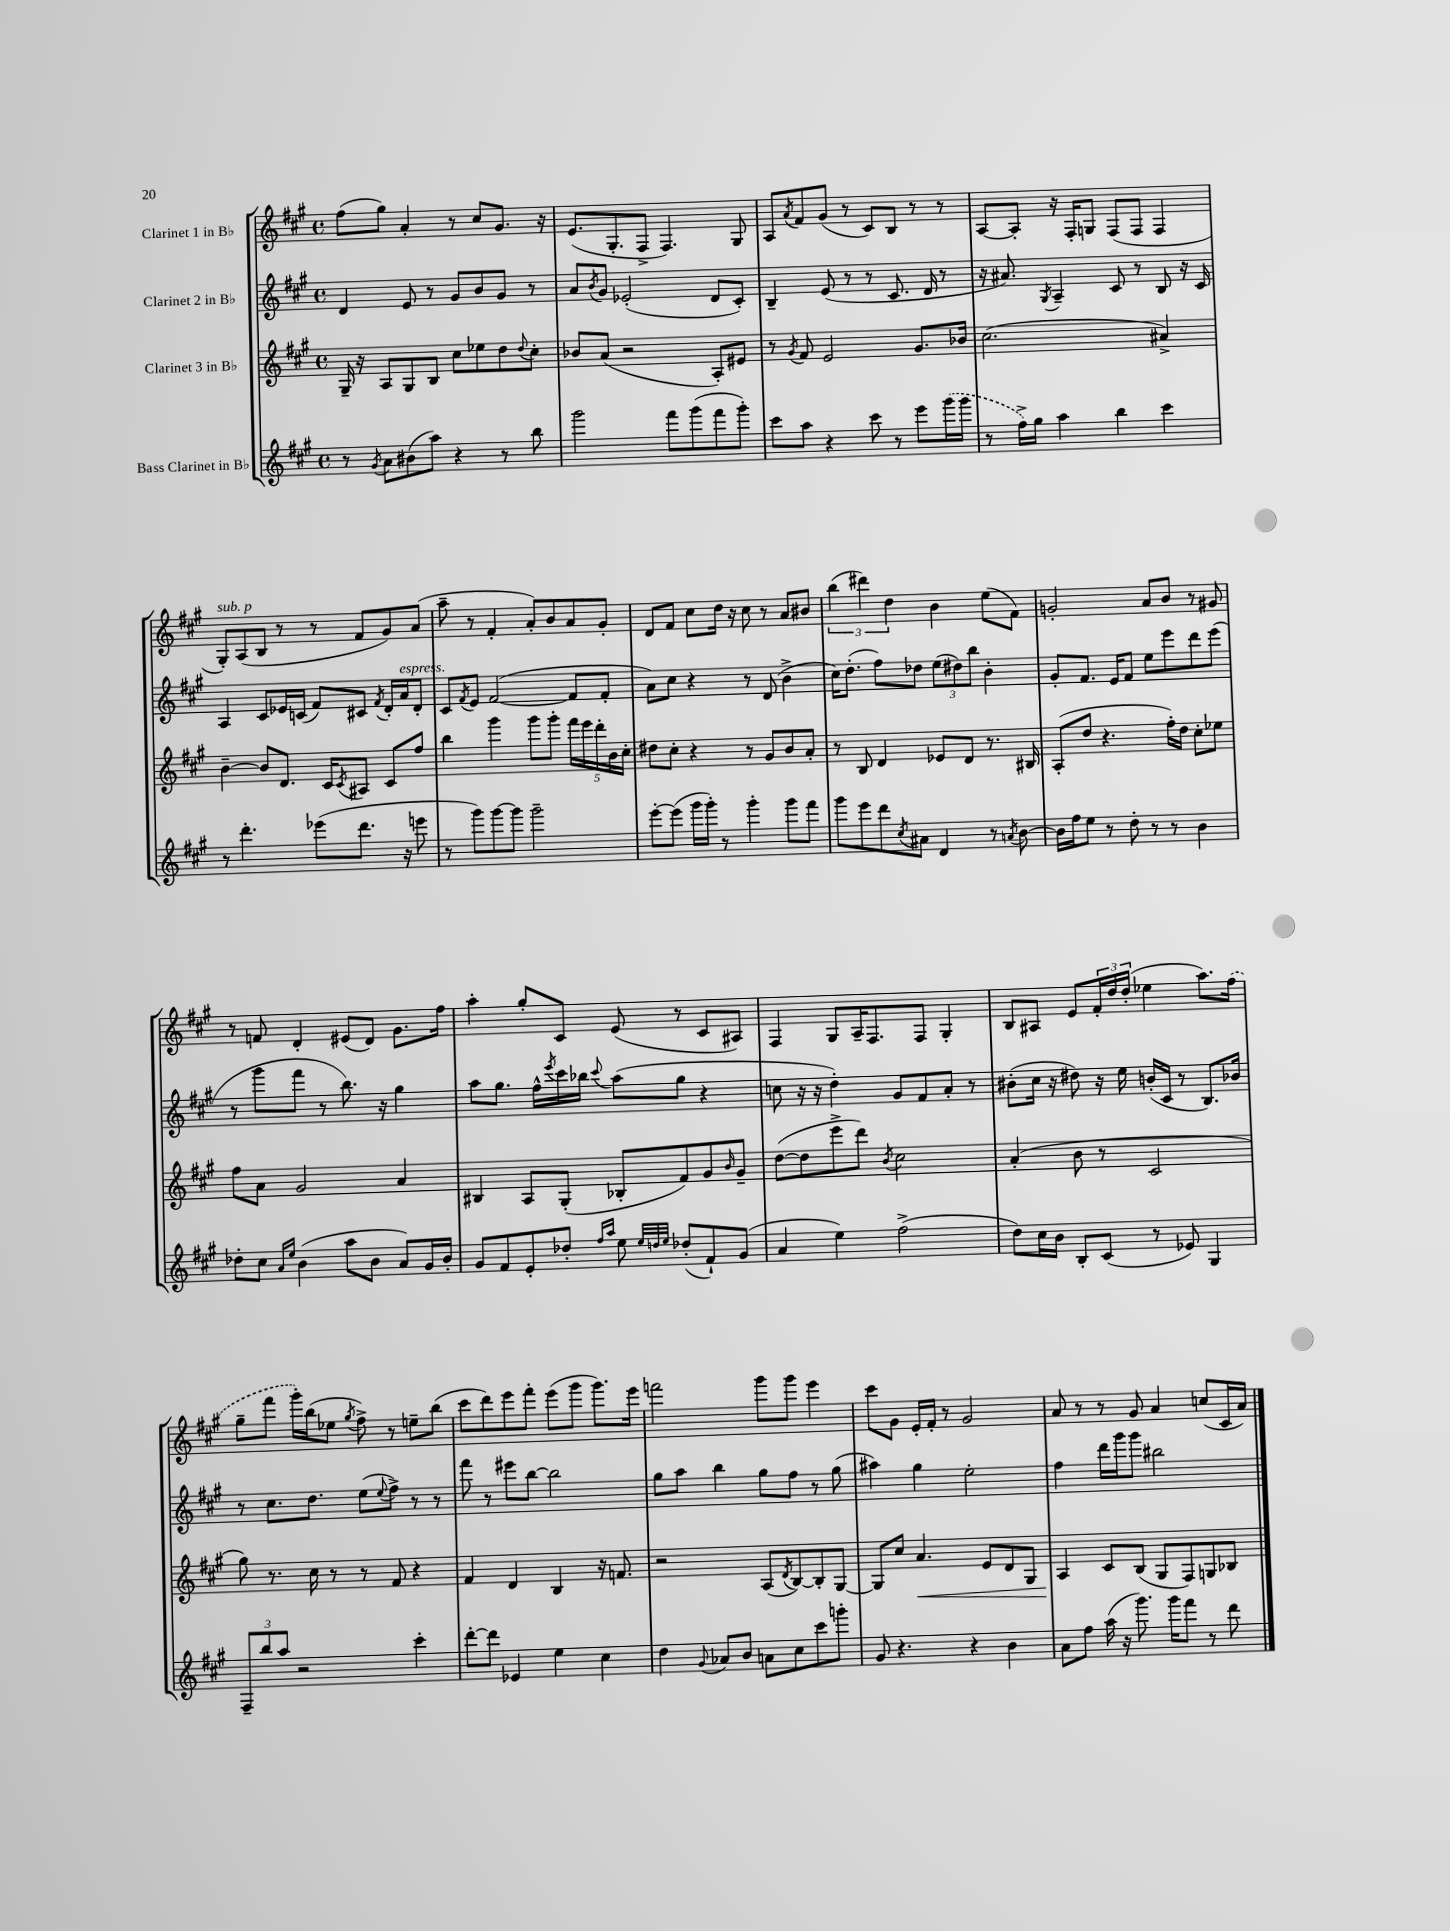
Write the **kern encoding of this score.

**kern	**kern	**kern	**kern
*staff4	*staff3	*staff2	*staff1
*clefG2	*clefG2	*clefG2	*clefG2
*k[f#c#g#]	*k[f#c#g#]	*k[f#c#g#]	*k[f#c#g#]
*M4/4	*M4/4	*M4/4	*M4/4
*met(c)	*met(c)	*met(c)	*met(c)
8r	16G#~	4d	(8ff#
.	16r	.	.
8qg#	.	.	.
8a	8A	.	8gg#)
(8b#	8G#	8e	4a'
8aa)	8B	8r	.
4r	8cc#	8g#	8r
.	8ee-	8b	8cc#
8r	8dd	8g#	8.g#
.	8qqdd	.	.
8bb	8cc#'	8r	.
.	.	.	16r
=	=	=	=
2ggg#	8b-	8a	(8.e
.	.	8qb	.
.	(8a	8g#	.
.	.	.	8.G#'
.	2r	(2e-'	.
.	.	.	8F#^
8fff#	.	.	4.F#)
(8ggg#	.	.	.
8fff#	8A')	8d	.
8ggg#')	8e#	8c#')	8G#
=	=	=	=
8ccc#	8r	4B~	8A
.	8qg#	.	8qa
8aa	8f#	.	8f#
4r	2e	(8e	(8g#
.	.	8r	8r
8ccc#	.	8r	8c#)
8r	.	8.c#	8B
8eee	8.g#	.	8r
.	.	16d	.
(16ggg#	.	8r	8r
16ggg#	16b-	.	.
=	=	=	=
8r	(2.cc#	16r	[8A
.	.	8.a#)	.
16ff#^)	.	.	8A']
16gg#	.	.	.
.	.	8qG#	.
4aa	.	4A~	16r
.	.	.	16F#'
.	.	.	8G
4bb	.	8c#	(8F#
.	.	8r	8F#
4ccc#	4a#^)	8B	4F#
.	.	16r	.
.	.	16c#	.
=	=	=	=
8r	[4b~	4A	8G#')
4.ddd'	.	.	(8A
.	8b]	8c#	8B
.	8.d	16e-	8r
.	.	(16c	.
(8eee-	.	8f#)	8r
.	16c#	.	.
.	8qc#	.	.
8.ddd	8A#	8c#	8f#
.	.	8qf#	.
.	8c#	16d'	8g#)
16r	.	16a	.
8eee	8ff#	8d'	(8a
=	=	=	=
8r	4bb	8c#	8aa~
.	.	8qf#	.
8ggg#)	.	8e	8r
[8ggg#	4ggg#	([2f#	4f#'
8ggg#]	.	.	.
2ggg#~	8ggg#	.	8a')
.	8ggg#'	.	8b
.	20fff#	8f#]	8a
.	20eee	.	.
.	20ddd'	.	.
.	.	8f#'	8g#'
.	20b	.	.
.	20cc#'	.	.
=	=	=	=
[8eee'	8dd#	8a)	8d
(8eee]	8cc#'	8cc#	8f#
16ggg#	4r	4r	8cc#
16ggg#')	.	.	.
8r	.	.	16dd
.	.	.	16r
4ggg#'	8r	8r	8cc#
.	8g#	(8d	8r
8ggg#	8b	4b^	8a
8fff#	8a'	.	8b#
=	=	=	=
8ggg#	8r	16cc#)	(6bb
.	.	(8.dd'	.
8eee	8B	.	.
.	.	.	6ddd#)
8ddd	4d	8ff#)	.
.	.	.	6dd
8qcc#	.	.	.
8a#	.	8dd-	.
4d	8e-	(12ee	4b
.	.	12dd#)	.
.	8d	.	.
.	.	12bb	.
8r	8.r	4b'	(8ee
8qa	.	.	.
[8b	.	.	8f#)
.	16B#	.	.
=	=	=	=
16b]	(8A'	8g#'	2g'
16ff#	.	.	.
8ee	8dd	8.f#	.
8r	4.r	.	.
.	.	16e	.
8dd'	.	8f#	.
8r	.	8ee	8a
8r	16ff#')	8eee	8b
.	16dd	.	.
4b	8cc#'	8ddd	8r
.	8ee-	(8eee	8g#
=	=	=	=
8dd-'	8ff#	8r	8r
8cc#	8a	8ggg#	8f
16qqa	.	.	.
16qqee	.	.	.
(4b	2g#	8fff#	4d'
.	.	8r	.
8aa	.	8.bb)	(8e#
8b	.	.	8d)
.	.	16r	.
8a)	4a	4gg#	8.g#
16g#	.	.	.
16b'	.	.	16ff#
=	=	=	=
8g#	4B#	8aa	4aa'
8f#	.	8.gg#	.
8e'	8A	.	8gg#'
.	.	16ff#^^	.
.	.	8qeee	.
8dd-'	(8G#'	16ccc#	8c#
.	.	16bb-	.
16qqff#	.	.	.
16qqaa	.	8qqccc#	.
8ee	8B-'	(8aa	(8e
32qqee	.	.	.
32qqdd	.	.	.
32qqee	.	.	.
(8dd-'	8f#)	8gg#	8r
8f#`)	8g#	4r	8c#
.	16qqb	.	.
(8g#	8g#~	.	8A#)
=	=	=	=
4a	([8dd	8cc	4F#
.	8dd]	16r	.
.	.	16r	.
4ee)	8eee^	4dd')	8G#
.	8ddd)	.	16A~
.	.	.	8.F#
.	8qb	.	.
(2ff#^	2cc#	8g#	.
.	.	8f#	8F#
.	.	8a'	4G#'
.	.	8r	.
=	=	=	=
8dd)	(4a'	(8b#'	8B
16cc#	.	16cc#	8A#
16b	.	16r	.
8B'	8b	8dd#)	8e
(8c#	8r	16r	24f#'
.	.	.	24dd
.	.	16ee	.
.	.	.	(24dd'
8r	2c#	(16b'	4ee-
.	.	16c#	.
8e-)	.	8r	.
4G#	.	8.B)	8.aa)
.	.	16b-	(16ff#
=	=	=	=
12F#~	8gg#)	8r	8gg#~
12bb	.	.	.
.	8.r	8.cc#	8fff#
12aa	.	.	.
2r	.	.	16ggg#')
.	16cc#	8.dd	(16bb
.	8r	.	8ee-
.	.	.	8qgg#
.	8r	(8ee	8ff#^)
.	.	8qqee	.
.	8f#	8ff#^)	8r
4ccc#'	4r	8r	8ee~
.	.	8r	(8bb
=	=	=	=
[8ddd'	4f#	8fff#	8ccc#
8ddd]	.	8r	8ddd)
4e-	4d	8eee#	8eee
.	.	[8bb	8fff#'
4ee	4B	2bb]	(8eee
.	.	.	8ggg#
4cc#	16r	.	8.ggg#)
.	8.f	.	.
.	.	.	16eee
=	=	=	=
4dd	2r	8gg#	2fff
.	.	8aa	.
8qqg#	.	.	.
8a-	.	4bb	.
8b	.	.	.
8a	(8A	8gg#	8ggg#
.	8qd	.	.
8cc#	[8B)	8ff#	8ggg#
8ccc#	8B']	8r	4eee
8ggg'	[8G#	(8gg#	.
=	=	=	=
8g#	8G#]	4aa#)	8ccc#
4.r	8cc#	.	8g#
.	4.a	4gg#	16e'
.	.	.	16f#'
.	.	.	8r
4r	.	2ee'	2g#
.	8e	.	.
4b	8d	.	.
.	8G#	.	.
=	=	=	=
8a	4A	4ff#	8a
8ff#	.	.	8r
(16aa	8c#	16ddd	8r
16r	.	16ggg#	.
8.ggg#)	(8B	8ggg#	8g#
.	8G#	2bb#	4a
16ggg#	.	.	.
8fff#	8F#)	.	.
8r	8G	.	(8cc
8ddd	8B-	.	16c#
.	.	.	16a)
==	==	==	==
*-	*-	*-	*-
